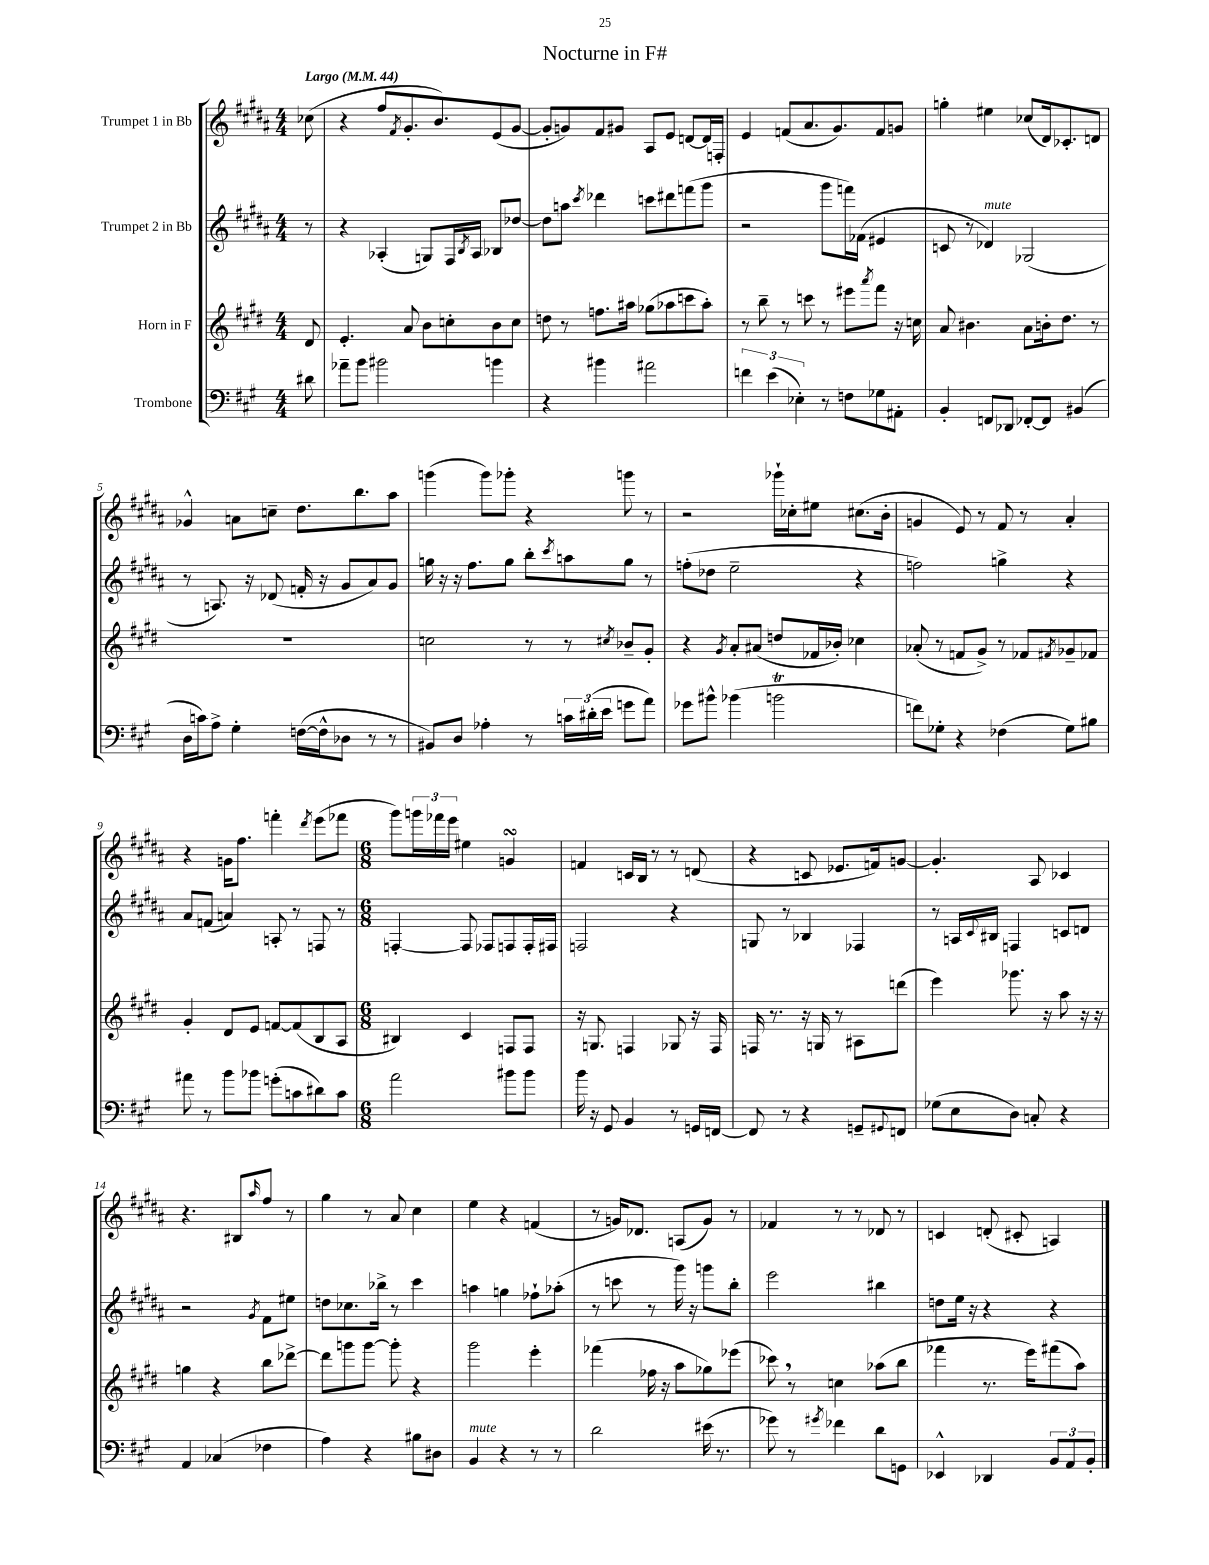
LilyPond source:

\header { title = "Nocturne in F#" }
<<
\new StaffGroup <<
\new Staff = "s0" \with { instrumentName = "Trumpet 1 in Bb" } {
    \clef treble \key b \major \numericTimeSignature \time 4/4 \partial 8 \tempo "Largo" 4 = 44
    ces''8( |
    r4 fis''8 \acciaccatura { fis'8 } gis'8.-. b'8.) e'8( gis'8~ |
    gis'8-. g'8) fis'8 gis'8 ais8 e'8 d'8~ d'16 f16-. |
    e'4 f'8( ais'8. gis'8.) f'8 g'8 |
    g''4-. eis''4 ces''8( dis'16) ces'8.-. d'8 |
    ges'4-^ a'8 c''8-- dis''8. b''8. ais''8 |
    g'''4( g'''8) ges'''8-. r4 g'''8 r8 |
    r2 ges'''16-! ces''16-. eis''8 cis''8.( b'16-. |
    g'4 e'8) r8 fis'8 r8 ais'4-. |
    r4 g'16 fis''8. f'''4-. \acciaccatura { dis'''8 } e'''8( fes'''8 |
    \numericTimeSignature \time 6/8 gis'''8) \tuplet 3/2 { g'''16 fes'''16 e'''16 } eis''4 g'4\turn |
    f'4 c'16 b16 r8 r8 d'8( |
    r4 c'8 ees'8. f'16) g'8~ |
    g'4.-. ais8 ces'4 |
    r4. bis8 \grace { ais''16 } fis''8 r8 |
    gis''4 r8 ais'8 cis''4 |
    e''4 r4 f'4( |
    r8 g'16) des'8. a8( g'8) r8 |
    fes'4 r8 r8 des'8 r8 |
    c'4 d'8-.( cis'8-. a4) \bar "|." |
}
\new Staff = "s1" \with { instrumentName = "Trumpet 2 in Bb" } {
    \clef treble \key b \major \numericTimeSignature \time 4/4 \partial 8
    r8 |
    r4 aes4-.( g8) fis16 \acciaccatura { b8 } aes16 bes8 des''8~ |
    des''8 a''8 \acciaccatura { cis'''8 } des'''4 c'''8 dis'''8 f'''8( gis'''8 |
    r2 gis'''8 f'''16) fes'16( eis'4 |
    c'8 r8 des'4^\markup { \italic "mute" }) ges2( |
    r8 a8.) r16 des'8( f'16-. r16 gis'8 ais'8) gis'8 |
    g''16 r16 r16 fis''8. g''8 b''8-. \acciaccatura { cis'''8 } a''8 g''8 r8 |
    f''8-.( des''8 e''2-- r4 |
    f''2) g''4-> r4 |
    ais'8 f'8( a'4) a8-. r8 f8 r8 |
    \numericTimeSignature \time 6/8 f4~-. f8 fes8 f8 f16-. fis16 |
    f2 r4 |
    g8 r8 bes4 fes4 |
    r8 a16 \appoggiatura { cis'8 } bis16 f4 c'8 d'8 |
    r2 \acciaccatura { gis'8 } fis'8 eis''8 |
    d''8 ces''8. bes''16-> r8 cis'''4 |
    a''4 g''4 fes''8-! aes''8-.( |
    r8 c'''8 r8 gis'''16) r16 g'''8 b''8-. |
    e'''2 bis''4 |
    d''8 e''16 r16 r4 r4 \bar "|." |
}
\new Staff = "s2" \with { instrumentName = "Horn in F" } {
    \clef treble \key e \major \numericTimeSignature \time 4/4 \partial 8
    dis'8 |
    e'4.-. a'8 b'8 c''8-. b'8 c''8 |
    d''8 r8 f''8. ais''16 ges''8( aes''8 c'''8 aes''8-.) |
    r8 b''8-- r8 c'''8 r8 eis'''8 \acciaccatura { a'''8 } fis'''8 r16 c''16 |
    a'8 bis'4. a'8 b'16-. dis''8. r8 |
    R1 |
    c''2 r8 r8 \acciaccatura { cis''8 } bes'8-- gis'8-. |
    r4 \acciaccatura { gis'8 } a'8-. ais'8( d''8 fes'16 bes'16-.) ces''4 |
    aes'8-.( r8 f'8 gis'8->) r8 fes'8 \acciaccatura { fis'8 } ges'8-- fes'8 |
    gis'4-. dis'8 e'8 f'8~ f'8( b8 a8 |
    \numericTimeSignature \time 6/8 bis4) cis'4 f8 f8 |
    r16 g8. f4 ges8 r16 f16 |
    f16 r8. r16 g16 r8 ais8 d'''8( |
    e'''4) ges'''8. r16 a''8 r16 r16 |
    g''4 r4 b''8 des'''8~-> |
    des'''8 g'''8 g'''8~ g'''8-. r4 |
    gis'''2 e'''4-. |
    fes'''4( fes''16 r16 a''8 ges''8) ees'''8( |
    ces'''8) \breathe r8 c''4 aes''8( b''8 |
    fes'''4 r8. e'''16) fis'''8( a''8) \bar "|." |
}
\new Staff = "s3" \with { instrumentName = "Trombone" } {
    \clef bass \key a \major \numericTimeSignature \time 4/4 \partial 8
    dis'8 |
    aes'8-- b'8 bis'2 b'4 |
    r4 bis'4 ais'2 |
    \tuplet 3/2 { f'4 e'4( ees4-.) } r8 f8 ges8 ais,8-. |
    b,4-. f,8 des,8 fes,8~-. fes,8 bis,4( |
    d16 c'16) a8-> gis4-. f16~( f16-^ des8 r8 r8 |
    bis,8) d8 aes4-. r8 \tuplet 3/2 { c'16 dis'16-.( e'16 } g'8 a'8) |
    ges'8 bis'8-^ bes'4( b'2\trill |
    f'8) ges8-. r4 fes4( ges8) bis8 |
    ais'8 r8 b'8 bes'8 g'8-.( c'8 dis'8) c'8 |
    \numericTimeSignature \time 6/8 a'2 bis'8 bis'8 |
    b'16 r16 gis,8 b,4 r8 g,16 f,16~ |
    f,8 r8 r4 g,8-- \appoggiatura { gis,8 } f,8 |
    ges8( e8 d8) c8-. r4 |
    a,4 ces4( fes4 |
    a4) r4 bis8 dis8 |
    b,4^\markup { \italic "mute" } r4 r8 r8 |
    d'2 eis'16( r8. |
    ges'8) r8 \acciaccatura { gis'8 } fes'4 d'8 g,8 |
    ees,4-^ des,4 \tuplet 3/2 { b,8 a,8 b,8-. } \bar "|." |
}
>>
>>
